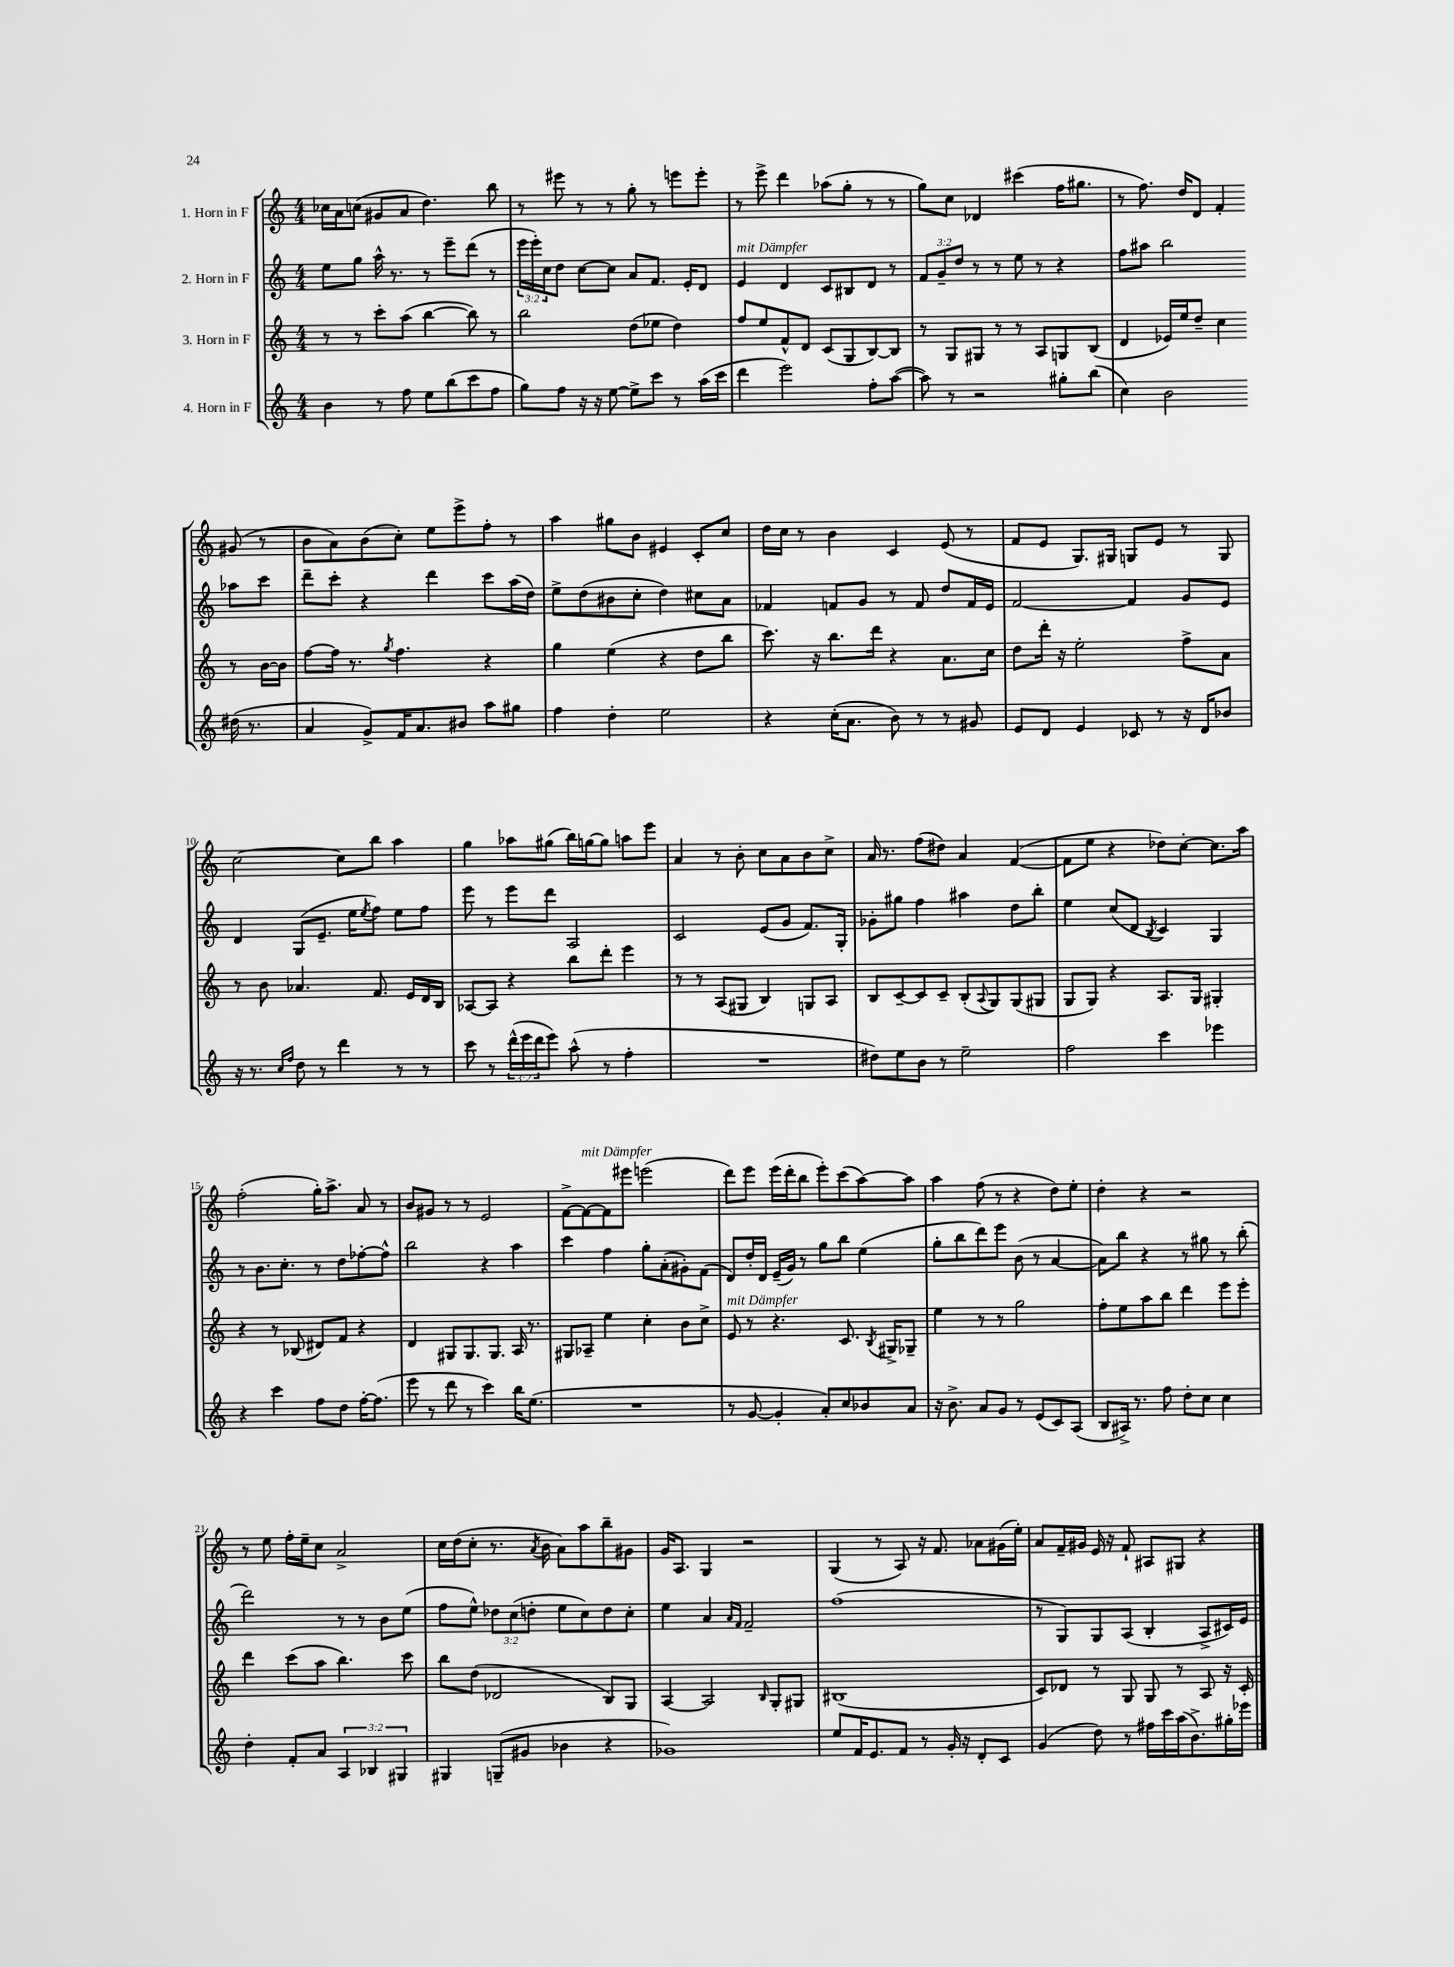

**kern	**kern	**kern	**kern
*staff4	*staff3	*staff2	*staff1
*clefG2	*clefG2	*clefG2	*clefG2
*k[]	*k[]	*k[]	*k[]
*M4/4	*M4/4	*M4/4	*M4/4
4b	8r	8ee	16cc-
.	.	.	16a
.	8r	8gg	(8cc
8r	8ccc'	16aa^^	8g#
.	.	8.r	.
8ff	(8aa	.	8a
8ee	[4bb	8r	4.dd)
(8bb	.	8eee~	.
8ccc	8bb])	(8ddd	.
8ff	8r	8r	8bb
=	=	=	=
8gg)	2bb	24eee	8r
.	.	24eee')	.
.	.	24cc	.
8ff	.	8dd	8eee#
16r	.	[8cc	8r
16r	.	.	.
[8ee	.	8cc]	8r
8ee^]	(8dd	8a	8gg'
8ccc	8ee-	8.f	8r
8r	4dd)	.	8eee
.	.	16e'	.
(16aa	.	8d	8eee'
16ccc	.	.	.
=	=	=	=
4ddd	8ff	4e	8r
.	8ee	.	8eee^
2eee)	8f^^	4d	4ddd
.	8d	.	.
.	(8c	8c	(8aa-
.	8G	8B#	8gg'
8ff'	[8B)	8d	8r
([8aa	8B]	8r	8r
=	=	=	=
8aa])	8r	12f	8gg)
.	.	12g~	.
8r	8G	.	8cc
.	.	12dd	.
2r	8G#	8r	4d-
.	8r	8r	.
.	8r	8ee	(4ccc#
.	8A	8r	.
8gg#'	8G	4r	16ff
.	.	.	8.gg#
(8bb	(8B	.	.
=	=	=	=
4cc)	4d	8ff	8r
.	.	8aa#	8.ff)
2b	16e-)	2bb	.
.	16ee	.	16dd
.	8dd~	.	8d
.	4cc	.	4f'
(16dd#	8r	8aa-	(8g#
8.r	.	.	.
.	[16b	8ccc	8r
.	16b]	.	.
=	=	=	=
4a	[8ff	8ddd~	8b
.	16ff]	8ccc'	8a)
.	8.r	.	.
8g^)	.	4r	(8b
.	8qgg	.	.
16f	4.ff	.	8cc')
8.a	.	.	.
.	.	4ddd	8ee
8b#	.	.	8eee^
8aa	4r	8ccc	8ff'
8gg#	.	(16aa	8r
.	.	16dd)	.
=	=	=	=
4ff	4gg	8ee^	4aa
.	.	(8dd	.
4dd'	(4ee	8b#	8gg#
.	.	8cc'	8b
2ee	4r	4dd)	4e#
.	8dd	8cc#	8c'
.	8bb	8a	8cc
=	=	=	=
4r	8.ccc)	4f-	16dd
.	.	.	16cc
.	.	.	8r
.	16r	.	.
(16cc'	8.bb	8f	4b
8.a	.	.	.
.	.	8g	.
.	16ddd	.	.
8b)	4r	8r	4c
8r	.	8f	.
8r	8.a	8dd	(8e
8g#	.	16f	8r
.	16cc	16e	.
=	=	=	=
8e	8dd	[2f	8f
8d	16ddd'	.	8e
.	16r	.	.
4e	2ee'	.	8.G)
.	.	.	16G#
8c-	.	4f]	8G
8r	.	.	8e
16r	8ff^	8g	8r
16d	.	.	.
8b-	8a	8e	8G
=	=	=	=
16r	8r	4d	[2cc
8.r	.	.	.
.	8b	.	.
16qqcc	.	.	.
16qqff	.	.	.
8dd	4.a-	(8G	.
8r	.	8.e~	.
4ddd	.	.	8cc]
.	.	16ee	.
.	.	8qee	.
.	8.f	8ff)	8bb
8r	.	8ee	4aa
.	16e	.	.
8r	16d	8ff	.
.	16B	.	.
=	=	=	=
8ccc	[8A-	8eee	4gg
8r	8A-]	8r	.
(24ddd^^	4r	8eee	8aa-
24eee	.	.	.
24ddd	.	.	.
8eee)	.	8ddd	(8gg#
(8aa^^	8bb	2A	16bb)
.	.	.	[16gg
8r	8ddd'	.	8gg]
4ff'	4eee	.	8aa
.	.	.	8eee
=	=	=	=
1r	8r	2c	4a
.	8r	.	.
.	(8A	.	8r
.	8G#	.	8b'
.	4B)	(8e	8cc
.	.	8g	8a
.	8G	8.f)	8b
.	8A	.	8cc^
.	.	16G'	.
=	=	=	=
8dd#)	8B	8g-'	16a
.	.	.	8.r
8ee	[8c~	8gg#	.
8b	8c]	4ff	(8ff
8r	8c~	.	8dd#)
2ee~	(8B'	4aa#	4a
.	8qqA	.	.
.	8G)	.	.
.	(8G	8dd	([4f
.	8G#	8bb'	.
=	=	=	=
2ff	8G	4ee	8f]
.	8G)	.	8ee
.	4r	(8cc	4r
.	.	8d	.
.	.	8qB	.
4ccc	8.A	4c)	8dd-)
.	.	.	[8cc'
.	16G	.	.
4eee-	4G#'	4G	8.cc]
.	.	.	16aa
=	=	=	=
4r	4r	8r	(2ff'
.	.	8.b	.
4ccc	8r	.	.
.	.	8.cc'	.
.	(8B-	.	.
8ff	8d#)	8r	16gg')
.	.	.	8.aa^
8dd	8f	8dd	.
[16ff'	4r	[8ff-'	8a
(8.ff]	.	.	.
.	.	8ff-^^]	8r
=	=	=	=
8eee	4d	2bb	8b
8r	.	.	8g#
8ddd	8G#	.	8r
8r	8.G#	.	8r
4ccc)	.	4r	2e
.	8.G#	.	.
16bb	16A	4aa	.
(8.ee	8.r	.	.
=	=	=	=
1r	8G#	4ccc	[8f^
.	8A-~	.	8f_
.	4ee	4ff	8f]
.	.	.	8eee#
.	4cc'	8gg'	(2eee
.	.	(8a'	.
.	8b	8g#')	.
.	8cc^	(8f	.
=	=	=	=
8r	8e	8d)	8ddd)
[8g	8r	16dd'	8eee
.	.	16d	.
4g']	4.r	(16e~	(16eee
.	.	16g)	16ddd'
.	.	8r	8bb
8a')	.	8gg	8eee')
8cc	8.c	8bb	(8ccc
8b-	.	(4ee	[8aa)
.	8qB	.	.
.	16G#^	.	.
8a	8G-~	.	8aa]
=	=	=	=
16r	4ee	8gg'	4aa
8.b^	.	.	.
.	.	8bb	.
8a	8r	8ddd)	(8ff
8g	8r	8eee	8r
8r	2gg	(8b	4r
(8e	.	8r	.
8c)	.	[4a	8dd)
(8A	.	.	8ee'
=	=	=	=
8B	8ff'	8a])	4dd'
16A#^)	8ee	8bb	.
8.r	.	.	.
.	8aa	4r	4r
8ff	8bb	.	.
8dd'	4ddd	8r	2r
8cc	.	8gg#	.
4cc	8eee	8r	.
.	8eee'	(8bb'	.
=	=	=	=
4dd'	4ddd	2ddd)	8r
.	.	.	8ee
8f'	(8ccc	.	16ff'
.	.	.	16ee~
8a	8aa	.	8cc
6A	4.bb)	8r	2a^
.	.	8r	.
6B-	.	.	.
.	.	8b	.
6G#	.	.	.
.	8ccc	(8ee	.
=	=	=	=
4G#	8bb	8ff	16cc
.	.	.	(16dd
.	(8dd	8ee^^)	8cc'
(8G~	2d-	12dd-	8.r
.	.	(12cc	.
8g#	.	.	.
.	.	12dd'	.
.	.	.	8qa
.	.	.	16b
4b-	.	8ee	8a)
.	.	8cc)	8aa
4r	8B)	8dd	8bb~
.	8G	8cc'	8g#
=	=	=	=
1g-)	[4A	4ee	16g
.	.	.	8.A
.	2A]	4a	4G
.	.	16qqa	.
.	.	16qqf	.
.	.	2f~	2r
.	16qqB	.	.
.	8G'	.	.
.	8G#	.	.
=	=	=	=
8ee	(1B#	(1ff	(4G
16f	.	.	.
8.e	.	.	.
.	.	.	8r
8f	.	.	8A)
8r	.	.	16r
.	.	.	8.f
16g'	.	.	.
16r	.	.	.
8d'	.	.	8a-
8c	.	.	(16g#
.	.	.	16ee')
=	=	=	=
(4g	8c)	8r	8a
.	8d-	8G)	16f~
.	.	.	16g#
8dd)	8r	8G	16e
.	.	.	16r
8r	8G	(8A	8f`
16ff#	8G	4B'	8A#
16ccc	.	.	.
(16aa	8r	.	8G#
8.b^)	.	.	.
.	8A	8A^	4r
16gg#'	16r	16c#)	.
16eee-	16c'	16e	.
==	==	==	==
*-	*-	*-	*-
